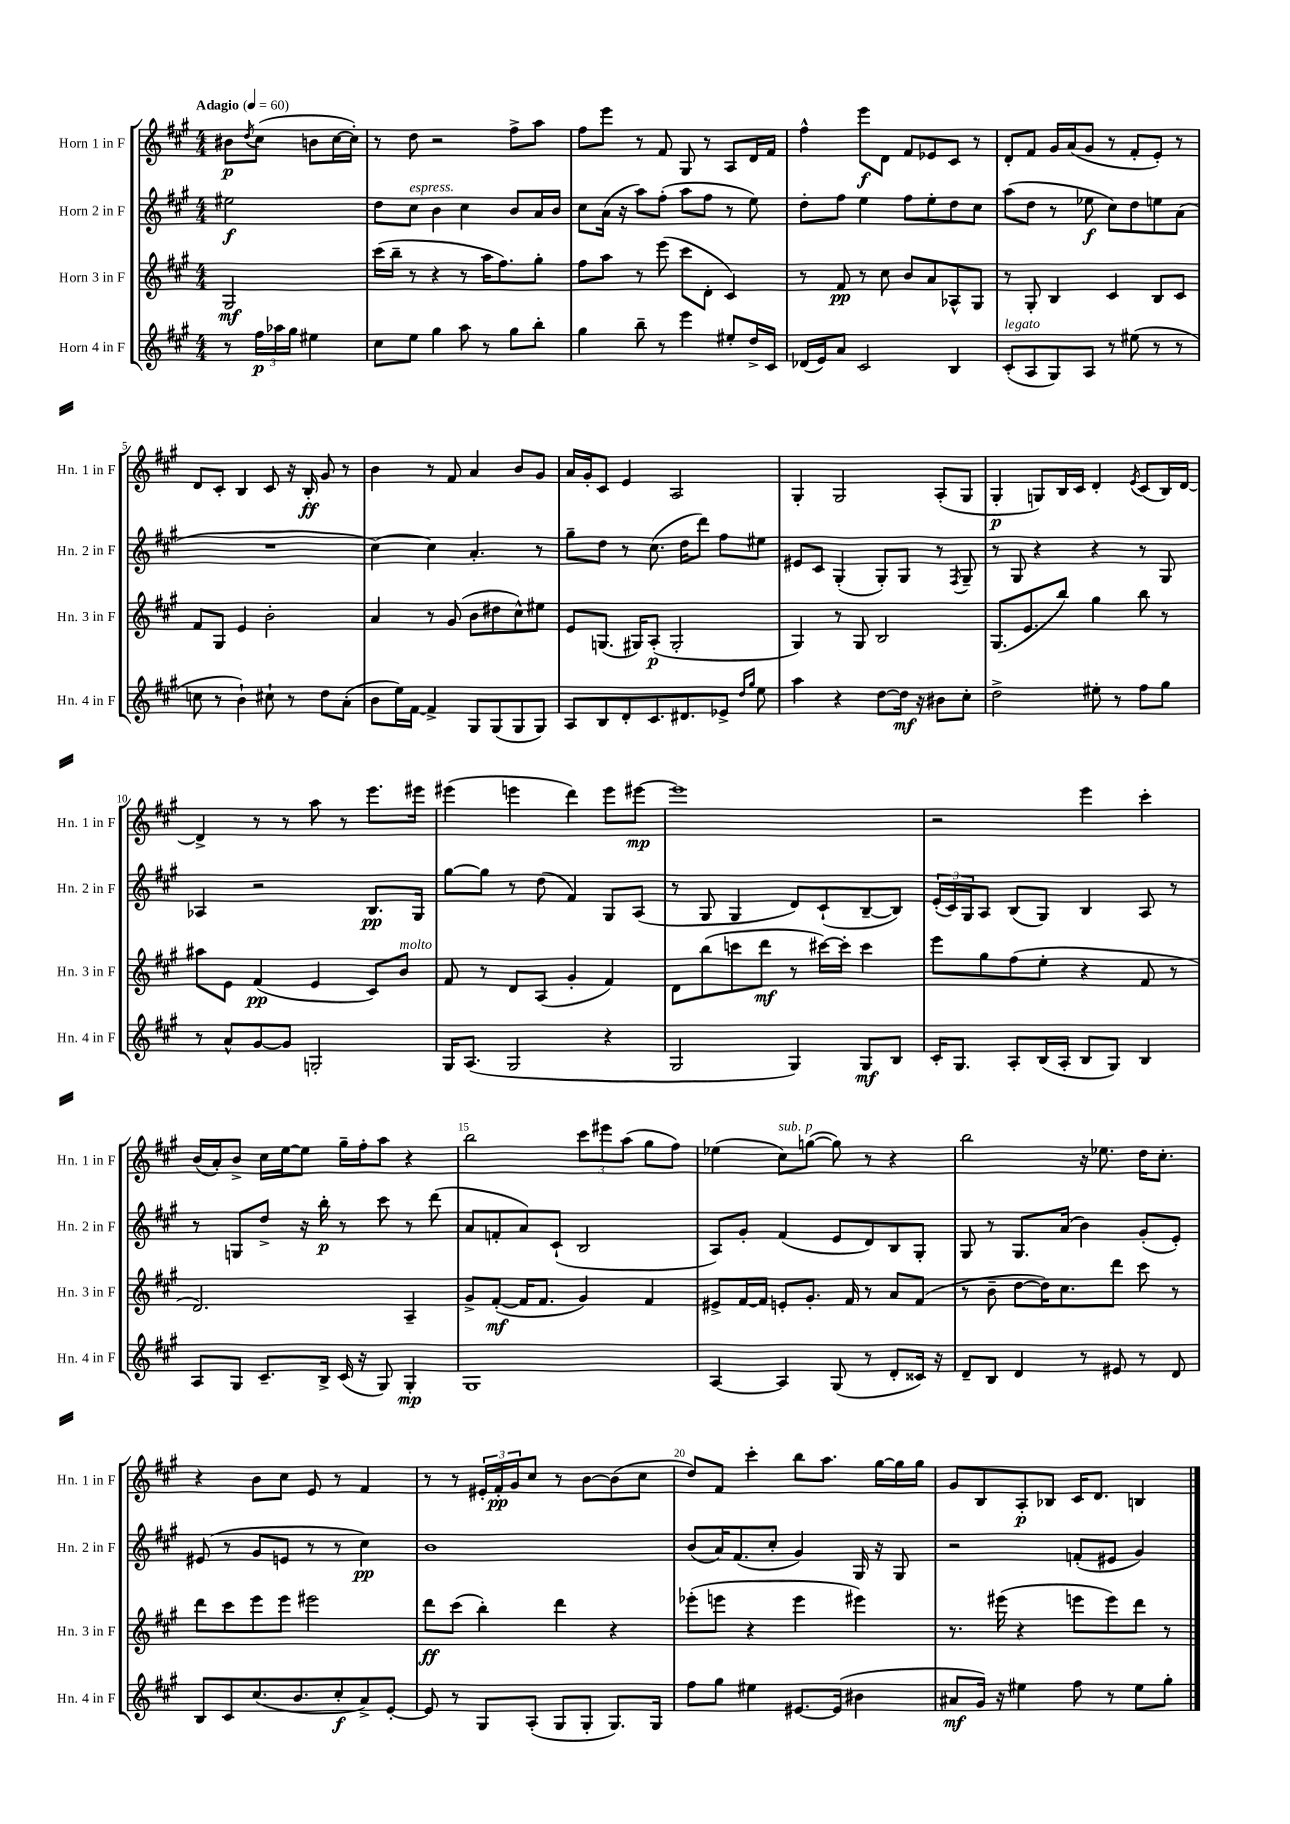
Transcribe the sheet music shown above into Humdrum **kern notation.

**kern	**kern	**kern	**kern
*staff4	*staff3	*staff2	*staff1
*clefG2	*clefG2	*clefG2	*clefG2
*k[f#c#g#]	*k[f#c#g#]	*k[f#c#g#]	*k[f#c#g#]
*M4/4	*M4/4	*M4/4	*M4/4
*MM60	*MM60	*MM60	*MM60
8r	2G#	2ee#	8b#
.	.	.	8qdd
24ff#	.	.	(8cc#
24aa-	.	.	.
24gg#	.	.	.
4ee#	.	.	8b
.	.	.	[16cc#
.	.	.	16cc#'])
=	=	=	=
8cc#	(16ccc#	8dd	8r
.	16bb~	.	.
8ee	8r	8cc#	8dd
4gg#	4r	4b	2r
8aa	8r	4cc#	.
8r	16aa	.	.
.	8.ff#)	.	.
8gg#	.	8b	8ff#^
8bb'	8gg#'	16a	8aa
.	.	16b	.
=	=	=	=
4gg#	8ff#	8cc#	8ff#
.	8aa	(16a	8eee
.	.	16r	.
8bb~	8r	8aa)	8r
8r	(8eee	(8ff#'	8f#
4eee	8ccc#	8aa	8G#
.	8d'	8ff#	8r
8ee#'	4c#)	8r	8A
16dd^	.	8ee)	16d
16c#	.	.	16f#
=	=	=	=
(16d-	8r	8dd'	4ff#^^
16e)	.	.	.
8a	8f#	8ff#	.
2c#	8r	4ee	8eee
.	8cc#	.	8d
.	8b	8ff#	8f#
.	8a	8ee'	8e-
4B	8A-^^	8dd	8c#
.	8G#	8cc#	8r
=	=	=	=
(8c#'	8r	(8aa	8d'
8A	8G#'	8dd	8f#
8G#)	4B	8r	16g#
.	.	.	(16a
8A	.	8ee-	8g#
8r	4c#	8cc#)	8r
(8ee#	.	8dd	8f#'
8r	8B	8ee	8e')
8r	8c#	(8a	8r
=	=	=	=
8cc	8f#	1r	8d
8r	8G#	.	8c#'
4b`)	4e	.	4B
8cc#`	2b'	.	8c#
8r	.	.	16r
.	.	.	16B'
8dd	.	.	8g#
(8a'	.	.	8r
=	=	=	=
8b	4a	[4cc#)	4b
16ee)	.	.	.
[16f#	.	.	.
4f#^]	8r	4cc#]	8r
.	(8g#	.	8f#
8G#	8b	4.a'	4a
(8G#	8dd#	.	.
8G#	8cc#^^)	.	8b
8G#)	8ee#	8r	8g#
=	=	=	=
8A	8e	8gg#~	16a
.	.	.	16g#'
8B	(8.G	8dd	8c#
8d'	.	8r	4e
.	16G#)	.	.
8.c#	(8A'	(8.cc#	.
.	2G#'	.	2A
8.d#	.	16dd	.
.	.	8ddd)	.
8e-^	.	8ff#	.
16qqdd	.	.	.
16qqgg#	.	.	.
8ee	.	8ee#	.
=	=	=	=
4aa	4G#)	8e#	4G#'
.	.	8c#	.
4r	8r	(4G#'	2G#
.	8G#	.	.
[8dd	2B	8G#')	.
16dd]	.	8G#	.
16r	.	.	.
8b#	.	8r	(8A'
.	.	8qF#	.
8cc#'	.	8G#~	8G#
=	=	=	=
2dd^	(8.G#	8r	4G#'
.	.	8G#	.
.	8.e	.	.
.	.	4r	8G)
.	8bb)	.	16B
.	.	.	16c#
8ee#'	4gg#	4r	4d'
8r	.	.	.
.	.	.	8qe
8ff#	8bb	8r	(8c#
8gg#	8r	8G#	16B)
.	.	.	[16d
=	=	=	=
8r	8aa#	4A-	4d^]
8a^^	8e	.	.
[8g#	(4f#	2r	8r
8g#]	.	.	8r
2G'	4e	.	8aa
.	.	.	8r
.	8c#)	8.B	8.eee
.	8b	.	.
.	.	16G#	16eee#
=	=	=	=
16G#	8f#	[8gg#	(4eee#
(8.A	.	.	.
.	8r	8gg#]	.
2G#	8d	8r	4eee
.	(8A	(8dd	.
.	4g#'	4f#)	4ddd)
4r	4f#)	8G#	8eee
.	.	(8A	[8eee#
=	=	=	=
2G#	8d	8r	1eee#]
.	(8bb	8G#	.
.	8ccc	4G#	.
.	8ddd	.	.
4G#)	8r	8d)	.
.	[16ccc#)	(8c#`	.
.	16ccc#']	.	.
8G#	4ccc#	[8B~	.
8B	.	8B])	.
=	=	=	=
16c#'	8eee	(24e'	2r
.	.	24c#)	.
8.G#	.	.	.
.	.	24G#	.
.	8gg#	8A	.
8A'	(8ff#	(8B	.
(16B	8ee'	8G#)	.
16A'	.	.	.
8B	4r	4B	4eee
8G#)	.	.	.
4B	8f#	8A	4ccc#'
.	8r	8r	.
=	=	=	=
8A	2.d)	8r	(16b
.	.	.	16a')
8G#	.	8G	8b^
8.c#~	.	8dd^	16cc#
.	.	.	[16ee
.	.	16r	8ee]
16B^	.	16bb'	.
(16c#	.	8r	16gg#~
16r	.	.	16ff#'
8G#)	.	8ccc#	8aa
4G#'	4A~	8r	4r
.	.	(8ddd	.
=	=	=	=
1G#	8g#^	8a	2bb
.	([8f#'	8f'	.
.	16f#]	8a)	.
.	8.f#	.	.
.	.	(8c#`	.
.	4g#)	2B	12ccc#
.	.	.	12eee#
.	.	.	(12aa
.	4f#	.	8gg#
.	.	.	8ff#)
=	=	=	=
[4A	8e#^	8A)	(4ee-
.	[16f#	8g#'	.
.	16f#]	.	.
4A]	8e'	(4f#	8cc#)
.	8.g#'	.	([8gg
(8G#	.	8e	8gg])
.	16f#	.	.
8r	8r	8d)	8r
8d'	8a	8B	4r
16c##)	(8f#	8G#'	.
16r	.	.	.
=	=	=	=
8d~	8r	8G#	2bb
8B	8b~	8r	.
4d	[8dd	8.G#	.
.	16dd])	.	.
.	8.cc#	(16a	.
8r	.	4b)	16r
.	.	.	8.ee-
8e#	8ddd	.	.
8r	8ccc#	(8g#'	16dd
.	.	.	8.cc#'
8d	8r	8e')	.
=	=	=	=
8B	8ddd	(8e#	4r
8c#	8ccc#	8r	.
(8.cc#	8eee	8g#	8b
.	8eee	8e	8cc#
8.b	.	.	.
.	2eee#	8r	8e
8cc#'	.	8r	8r
8a^)	.	4cc#)	4f#
[8e'	.	.	.
=	=	=	=
8e]	8ddd	1b	8r
8r	(8ccc#	.	8r
8G#	4bb')	.	24e#'
.	.	.	24f#'
.	.	.	24g#
(8A'	.	.	8cc#
8G#	4ddd	.	8r
8G#'	.	.	[8b
8.G#)	4r	.	(8b]
.	.	.	8cc#
16G#	.	.	.
=	=	=	=
8ff#	(8eee-'	(8b	8dd)
8gg#	8eee	16a)	8f#
.	.	(8.f#	.
4ee#	4r	.	4ccc#'
.	.	8cc#'	.
[8.e#	4eee	4g#)	8bb
.	.	.	8.aa
(16e#]	.	.	.
4b#	4eee#)	16G#	.
.	.	16r	[16gg#
.	.	8G#	16gg#]
.	.	.	16gg#
=	=	=	=
8a#	8.r	2r	8g#
16g#)	.	.	8B
16r	(16eee#	.	.
4ee#	4r	.	8A'
.	.	.	8B-
8ff#	8eee	(8f'	16c#
.	.	.	8.d
8r	8eee)	8e#	.
8ee#	8ddd	4g#)	4B
8gg#'	8r	.	.
==	==	==	==
*-	*-	*-	*-
